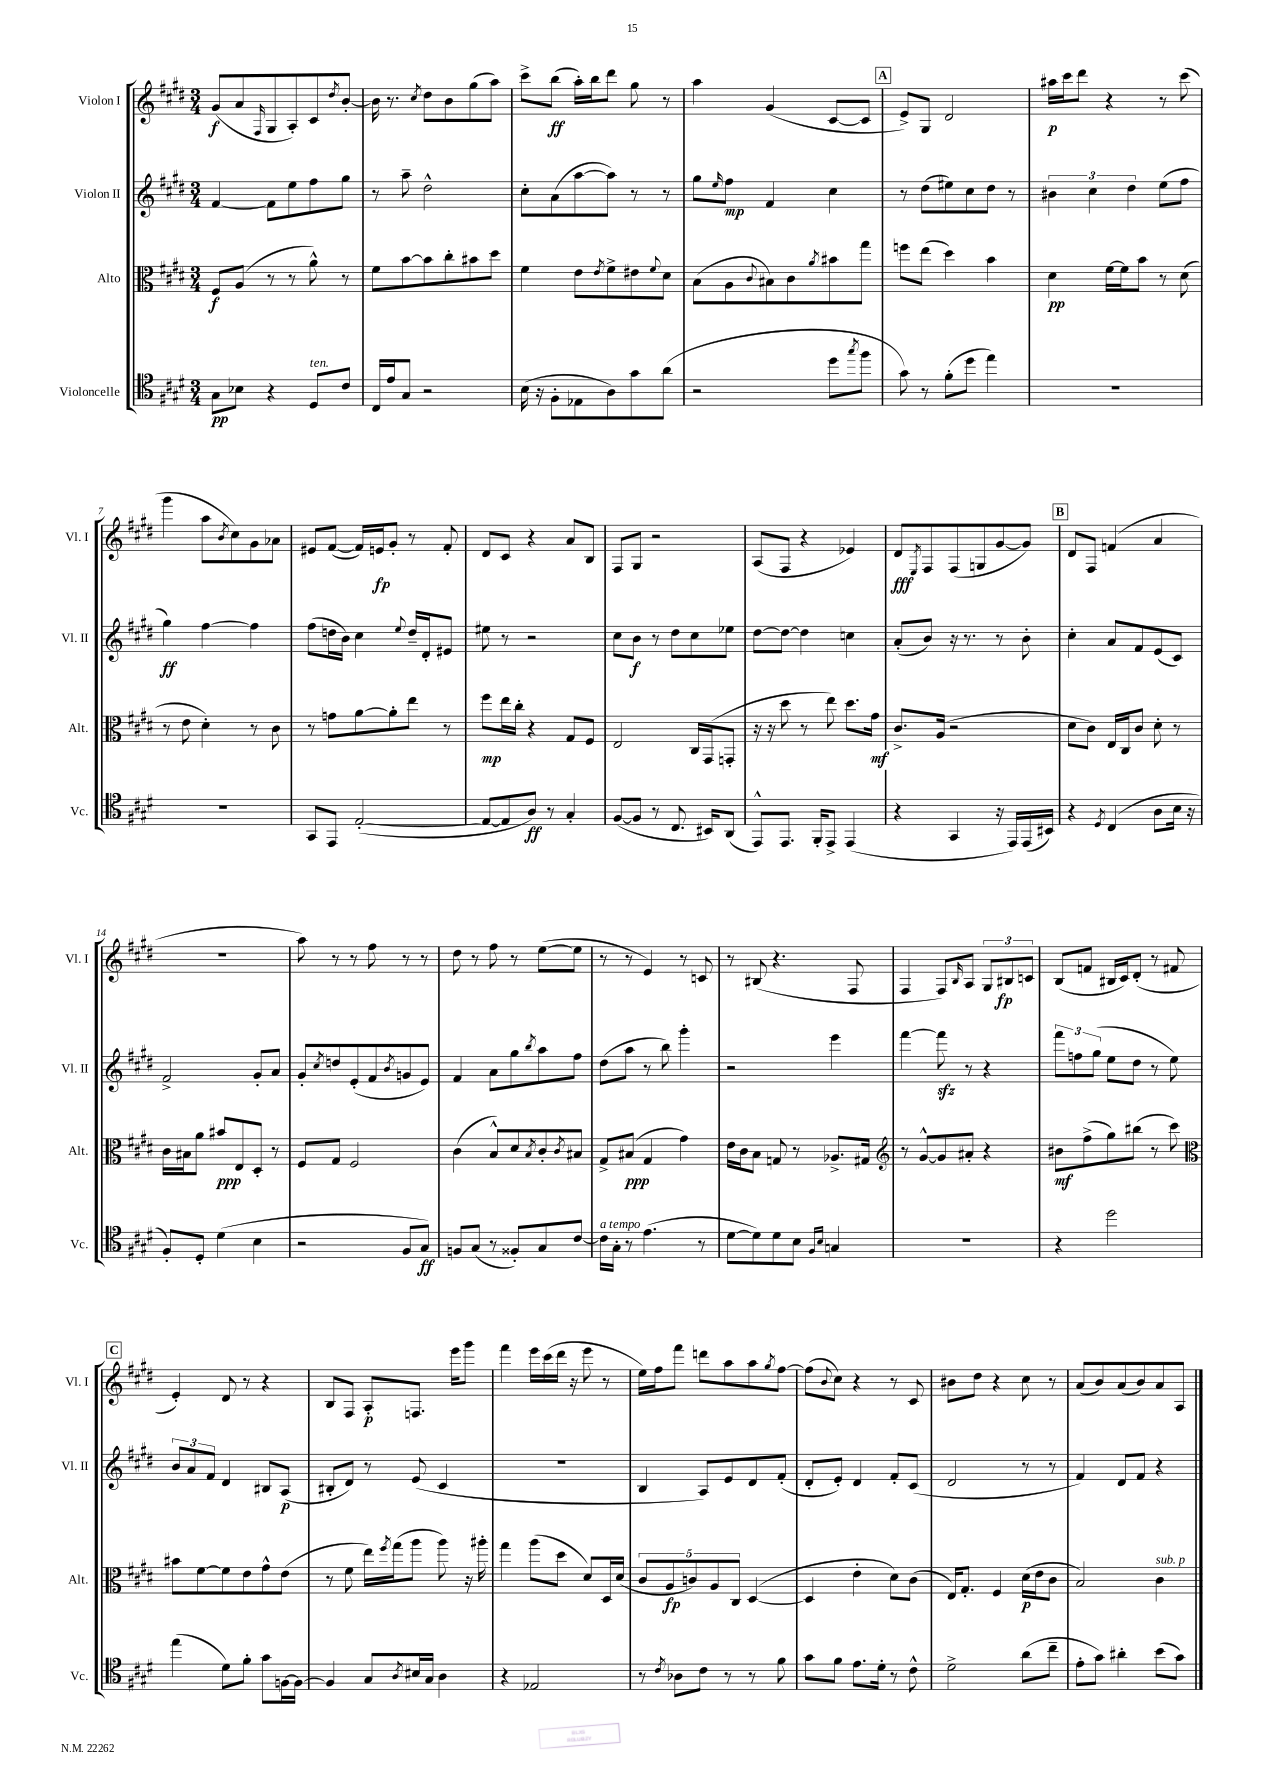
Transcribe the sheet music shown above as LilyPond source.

<<
\new StaffGroup <<
\new Staff = "s0" \with { instrumentName = "Violon I" shortInstrumentName = "Vl. I" } {
    \clef treble \key e \major \numericTimeSignature \time 3/4
    gis'8\f( a'8 \grace { fis16 } gis8 a8-.) cis'8 \acciaccatura { dis''8 } b'8~-. |
    b'16 r8. \acciaccatura { cis''8 } dis''8 b'8 gis''8( a''8) |
    cis'''8-> b''8\ff( a''16-.) b''16 dis'''8 gis''8 r8 |
    a''4 gis'4( cis'8~ cis'8 |
    \mark \markup { \box "A" } e'8->) gis8 dis'2 |
    ais''16\p cis'''16 dis'''8 r4 r8 cis'''8( |
    gis'''4 a''8 \acciaccatura { b'8 } cis''8) gis'8 aes'8 |
    eis'8 fis'8~( fis'16) e'16\fp gis'8-. r8 fis'8-. |
    dis'8 cis'8 r4 a'8 b8 |
    fis8 gis8 r2 |
    a8( fis8 r4 ees'4) |
    dis'8\fff \acciaccatura { e8 } fis8 fis8( g8 gis'8~ gis'8) |
    \mark \markup { \box "B" } dis'8 fis8 f'4( a'4 |
    R2. |
    a''8) r8 r8 fis''8 r8 r8 |
    dis''8 r8 fis''8 r8 e''8~( e''8 |
    r8 r8 e'4) r8 c'8 |
    r8 bis8( r4. fis8 |
    fis4 fis8) \grace { b16 } a8 \tuplet 3/2 { gis8 bis8\fp c'8 } |
    b8( f'8 bis16 cis'16) dis'8-.( r8 fis'8 |
    \mark \markup { \box "C" } e'4-.) dis'8 r8 r4 |
    b8 fis8 a8-.\p f8. e'''16 gis'''8 |
    fis'''4 e'''16 cis'''16( dis'''16 r16 e'''8 r8 |
    e''16) fis''16 fis'''8 d'''8 a''8 a''8 \acciaccatura { gis''8 } fis''8~ |
    fis''8( \appoggiatura { b'8 } cis''8) r4 r8 cis'8 |
    bis'8 dis''8 r4 cis''8 r8 |
    a'8( b'8) a'8( b'8) a'8 a8 \bar "|." |
}
\new Staff = "s1" \with { instrumentName = "Violon II" shortInstrumentName = "Vl. II" } {
    \clef treble \key e \major \numericTimeSignature \time 3/4
    fis'4~ fis'8 e''8 fis''8 gis''8 |
    r8 a''8-- dis''2-^ |
    cis''8-. a'8( a''8~ a''8) r8 r8 |
    gis''8 \grace { e''16 } fis''8\mp fis'4 cis''4 |
    \mark \markup { \box "A" } r8 dis''8( eis''8) cis''8 dis''8 r8 |
    \tuplet 3/2 { bis'4 cis''4 dis''4 } e''8( fis''8 |
    gis''4\ff) fis''4~ fis''4 |
    fis''8( d''16 b'16) cis''4 \appoggiatura { e''8 } d''16-- dis'16-. eis'8 |
    eis''8 r8 r2 |
    cis''8 b'8\f r8 dis''8 cis''8 ees''8 |
    dis''8~ dis''8~ dis''4 c''4 |
    a'8-.( b'8) r16 r8. r8 b'8-. |
    \mark \markup { \box "B" } cis''4-. a'8 fis'8 e'8( cis'8) |
    fis'2-> gis'8-. a'8 |
    gis'8-. \acciaccatura { cis''8 } d''8 e'8-.( fis'8 \acciaccatura { b'8 } g'8 e'8) |
    fis'4 a'8 gis''8 \acciaccatura { b''8 } a''8 fis''8 |
    dis''8( a''8 r8 b''8) gis'''4-. |
    r2 e'''4 |
    fis'''4~ fis'''8\sfz r8 r4 |
    \tuplet 3/2 { fis'''8 f''8 gis''8( } e''8 dis''8 r8 e''8) |
    \mark \markup { \box "C" } \tuplet 3/2 { b'8 a'8 fis'8 } dis'4 bis8 a8\p( |
    bis8-. dis'8) r8 e'8( cis'4 |
    R2. |
    b4 a8) e'8 dis'8 fis'8-.( |
    dis'8-. e'8-.) dis'4 fis'8-. cis'8( |
    dis'2 r8 r8 |
    fis'4) dis'8 fis'8 r4 \bar "|." |
}
\new Staff = "s2" \with { instrumentName = "Alto" shortInstrumentName = "Alt." } {
    \clef alto \key e \major \numericTimeSignature \time 3/4
    fis8\f a8( r8 r8 a'8-^) r8 |
    fis'8 b'8~ b'8 cis''8-. bis'8 dis''8 |
    fis'4 e'8 \acciaccatura { e'8 } fis'8-> eis'8 \appoggiatura { fis'8 } dis'8 |
    b8( a8 \appoggiatura { cis'8 } bis8) cis'8 \acciaccatura { a'8 } bis'8 gis''8 |
    \mark \markup { \box "A" } f''8 e''8( dis''4) b'4 |
    dis'4\pp fis'16~ fis'16 b'8 r8 dis'8( |
    r8 e'8 dis'4-.) r8 cis'8 |
    r8 g'8 a'8~ a'8-. e''8 r8 |
    fis''8\mp e''16 cis''16-. r4 gis8 fis8 |
    e2 cis16 gis,16( g,8-. |
    r16 r16 dis''8 r8 e''8) dis''8. gis'16\mf |
    cis'8.-> a16( r2 |
    \mark \markup { \box "B" } dis'8 cis'8) e16 cis16 cis'8 dis'8-. r8 |
    cis'16 bis16 a'8 bis'8\ppp e8 dis8-. r8 |
    fis8 gis8 fis2 |
    cis'4( b8-^) dis'8 \acciaccatura { b8 } cis'8-. \acciaccatura { cis'8 } bis8 |
    gis8-> bis8\ppp( gis4 gis'4) |
    e'16 cis'16 b8 g8 r8 aes8.-> gis16 |
    \clef treble r8 gis'8~-^ gis'8 ais'8-. r4 |
    bis'8\mf fis''8->( gis''8) bis''8( r8 cis'''8) |
    \mark \markup { \box "C" } \clef alto bis'8 fis'8~ fis'8 e'8 gis'8-^ e'8( |
    r8 fis'8 e''16) \acciaccatura { fis''8 } gis''16( a''8 a''8) r16 ais''16-. |
    gis''4 a''8( dis''8 dis'8) dis16 dis'16( |
    \tuplet 5/4 { cis'8 a8\fp c'8) a8 cis8 } dis4~( |
    dis4 e'4-. dis'8) cis'8( |
    e16) gis8.-. fis4 dis'16\p( e'16 cis'8 |
    b2) cis'4^\markup { \italic "sub. p" } \bar "|." |
}
\new Staff = "s3" \with { instrumentName = "Violoncelle" shortInstrumentName = "Vc." } {
    \clef tenor \key e \major \numericTimeSignature \time 3/4
    gis8\pp bes8 r4 dis8^\markup { \italic "ten." } cis'8 |
    cis16 e'16 gis8 r2 |
    b16( r16 fis8-. ees8 a8) gis'8 a'8( |
    r2 dis''8 \acciaccatura { gis''8 } fis''8 |
    \mark \markup { \box "A" } gis'8) r8 fis'8-.( dis''8 e''4) |
    R2. |
    R2. |
    gis,8 e,8 e2~-.( |
    e8~ e8 a8\ff) r8 gis4-. |
    fis8~( fis8 r8 cis8. bis,16) a,8( |
    e,8-^) e,8. fis,16-. e,8-> e,4( |
    r4 gis,4 r16 e,16) e,16( bis,16) |
    \mark \markup { \box "B" } r4 \acciaccatura { dis8 } cis4( a8 b16 r16 |
    fis8-.) dis8-. dis'4( b4 |
    r2 fis8 gis8\ff) |
    f8 gis8( r8 fisis8-.) gis8 cis'8~ |
    cis'16^\markup { \italic "a tempo" } gis16-. r8 e'4.( r8 |
    dis'8~ dis'8) dis'8 b8 \grace { fis16 b16 } g4 |
    R2. |
    r4 dis''2 |
    \mark \markup { \box "C" } e''4( dis'8) fis'8-. gis'8 f16~ f16~ |
    f4 gis8 \acciaccatura { a8 } bis16 gis16 a4 |
    r4 ees2 |
    r8 \acciaccatura { cis'8 } aes8 cis'8 r8 r8 fis'8 |
    gis'8 fis'8 e'8. dis'16-. r8 cis'8-^ |
    dis'2-> a'8( cis''8-- |
    e'8-. gis'8) ais'4-. b'8( gis'8) \bar "|." |
}
>>
>>
